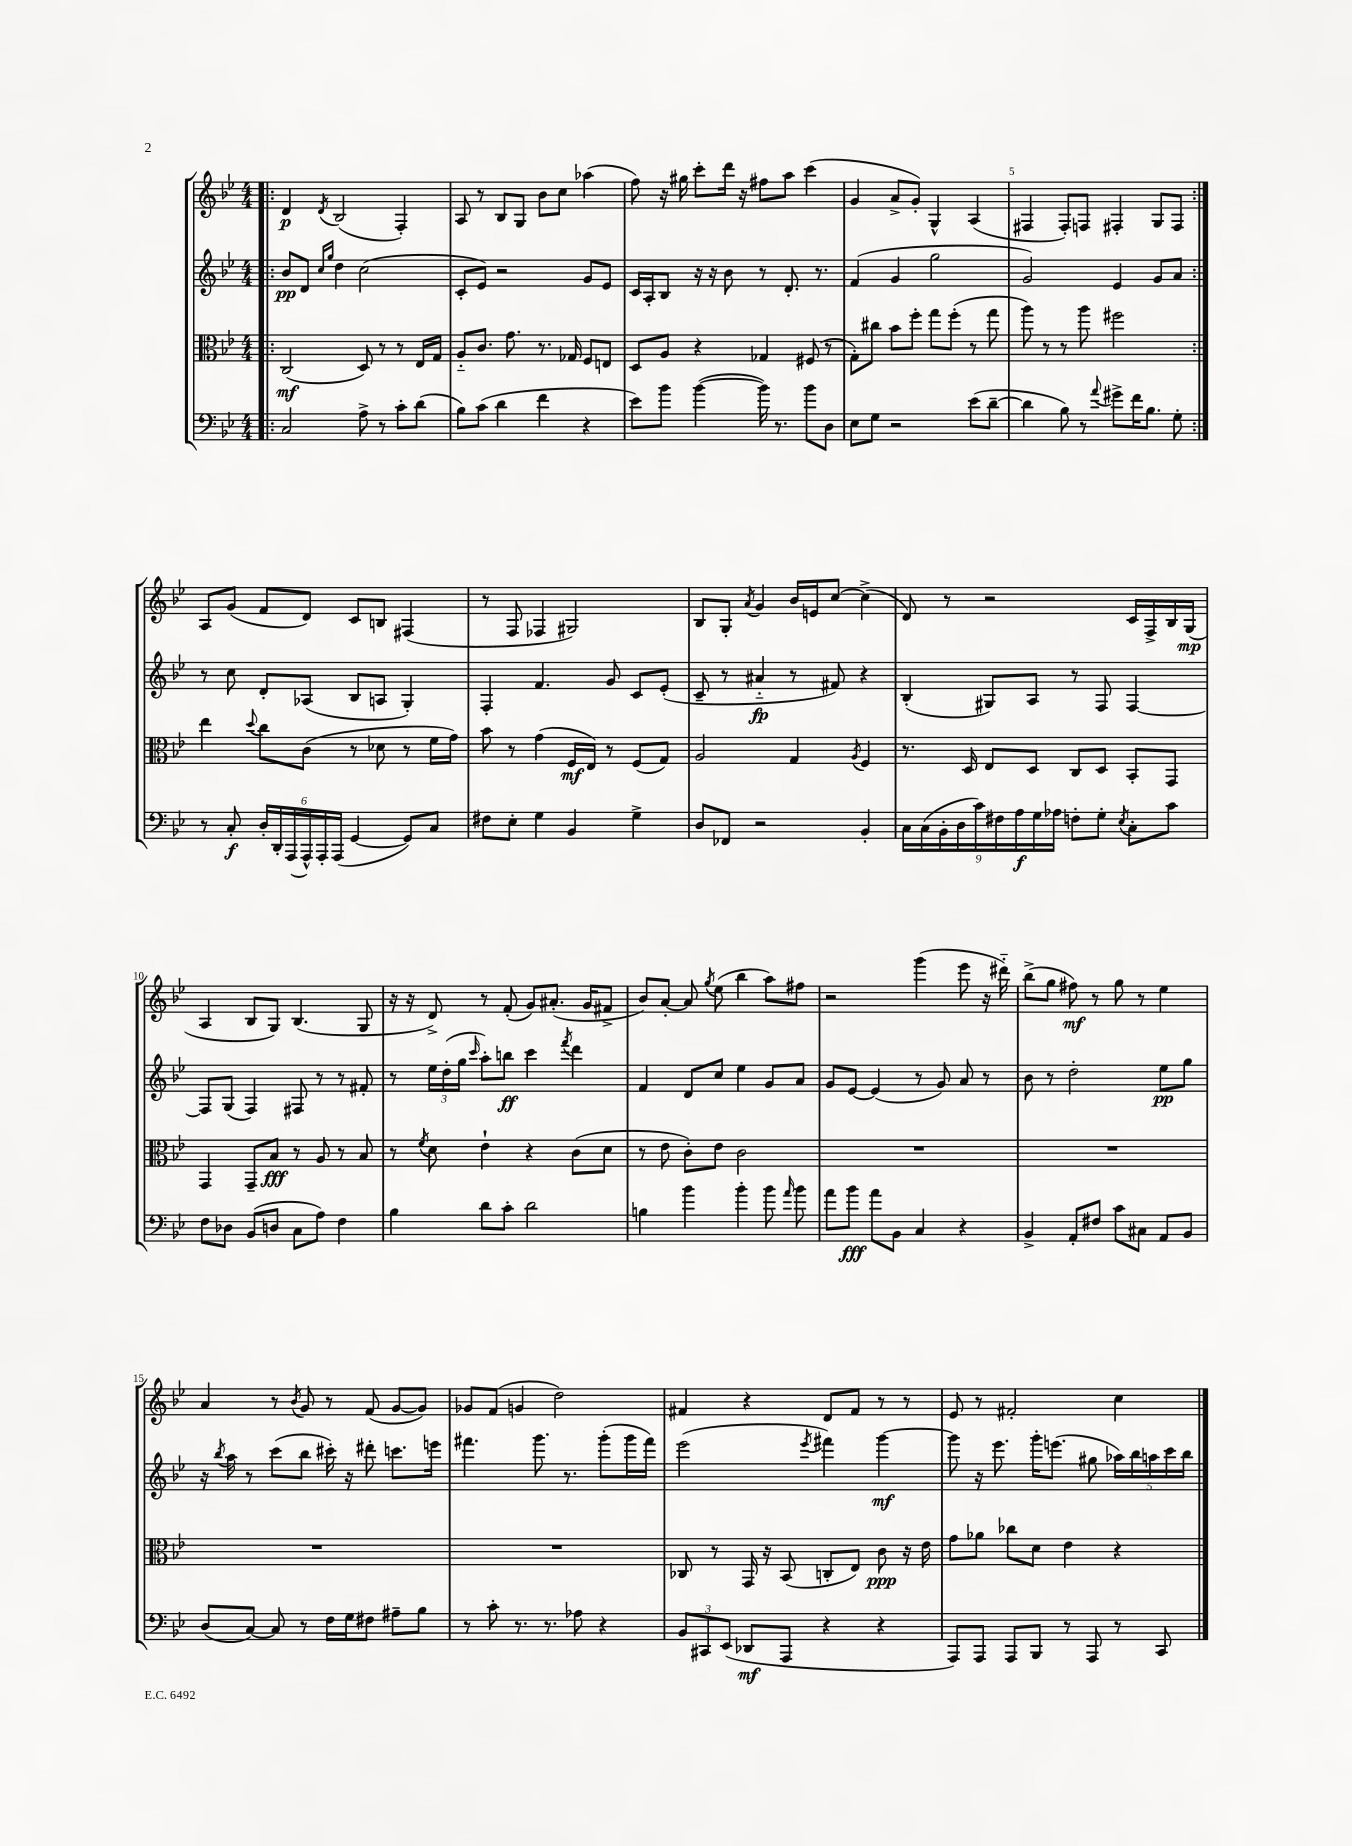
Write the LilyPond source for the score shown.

<<
\new StaffGroup <<
\new Staff = "s0" {
    \clef treble \key bes \major \numericTimeSignature \time 4/4
    \autoBeamOff \repeat volta 2 { \bar ".|:" d'4\p \acciaccatura { d'8 } bes2( f4-.) |
    a8 r8 bes8[ g8] bes'8[ c''8] aes''4( |
    f''8) r16 gis''16 c'''8[-. d'''16] r16 fis''8[ a''8] c'''4( |
    g'4 a'8[-> g'8]-.) g4-^ a4( |
    fis4 fis8[-.) f8] fis4-. g8[ fis8] | }
    a8[ g'8]( f'8[ d'8]) c'8[ b8] fis4( |
    r8 f8 fes4 gis2) |
    bes8[ g8]-. \acciaccatura { a'8 } g'4 bes'16[ e'16 c''8]~ c''4->( |
    d'8) r8 r2 c'16[ f16-> bes16 g16]\mp( |
    a4 bes8[ g8]) bes4.( g8 |
    r16 r16 d'8->) r8 f'8-.( g'8[) ais'8.]-.( g'16[ fis'8]-> |
    bes'8[) a'8]~-. a'8 \acciaccatura { g''8 } ees''8( bes''4 a''8[) fis''8] |
    r2 g'''4( ees'''8 r16 dis'''16-_) |
    bes''8[->( g''8] fis''8\mf) r8 g''8 r8 ees''4 |
    a'4 r8 \acciaccatura { bes'8 } g'8 r8 f'8( g'8[~ g'8]) |
    ges'8[ f'8]( g'4 d''2) |
    fis'4 r4 d'8[ fis'8] r8 r8 |
    ees'8 r8 fis'2-. c''4 \bar "|." |
}
\new Staff = "s1" {
    \clef treble \key bes \major \numericTimeSignature \time 4/4
    \autoBeamOff \repeat volta 2 { \bar ".|:" bes'8[\pp d'8] \grace { c''16[ g''16] } d''4 c''2( |
    c'8[-. ees'8]) r2 g'8[ ees'8] |
    c'16[ a16-. bes8] r16 r16 bes'8 r8 d'8.-. r8. |
    f'4( g'4 g''2 |
    g'2) ees'4 g'8[ a'8] | }
    r8 c''8 d'8[-. aes8]( bes8[ a8] g4-.) |
    f4-. f'4. g'8 c'8[ ees'8]-.( |
    c'8-- r8 ais'4-_\fp r8 fis'8) r4 |
    bes4-.( gis8[) a8] r8 f8 f4~ |
    f8[ g8]( f4) fis8 r8 r8 fis'8-. |
    r8 \tuplet 3/2 { ees''16[ d''16-.( g''16] } \grace { c'''16 } a''8[-.) b''8]\ff c'''4 \acciaccatura { f'''8 } d'''4 |
    f'4 d'8[ c''8] ees''4 g'8[ a'8] |
    g'8[ ees'8]~ ees'4( r8 g'8) a'8 r8 |
    bes'8 r8 d''2-. ees''8[\pp g''8] |
    r16 \acciaccatura { bes''8 } a''16 r8 c'''8[( bes''8] cis'''16-.) r16 dis'''8-. c'''8.[ e'''16] |
    fis'''4. g'''8. r8. g'''8[-.( g'''16 fis'''16]) |
    ees'''2( \acciaccatura { ees'''8 } fis'''4) g'''4~\mf |
    g'''8 r16 ees'''8. g'''16[-. e'''8.]( gis''8 \tuplet 5/4 { aes''16[) bes''16 a''16 c'''16 bes''16] } \bar "|." |
}
\new Staff = "s2" {
    \clef alto \key bes \major \numericTimeSignature \time 4/4
    \autoBeamOff \repeat volta 2 { \bar ".|:" c2\mf( d8) r8 r8 ees16[ g16] |
    a8[-_ c'8.] g'8. r8. ges16 f8[ e8] |
    d8[ a8] r4 ges4 fis8( r8 |
    g8[-.) cis''8] bes'8[ f''8]-. g''8[ f''8]-.( r8 g''8 |
    a''8) r8 r8 a''8 fis''2 | }
    ees''4 \appoggiatura { d''8 } c''8[ c'8]( r8 des'8 r8 f'16[ g'16]) |
    bes'8 r8 g'4( f16[\mf ees16]) r8 f8[( g8]) |
    a2 g4 \acciaccatura { a8 } f4 |
    r8. d16 ees8[ d8] c8[ d8] bes,8[-. g,8] |
    g,4 g,8[-- bes8]\fff r8 a8 r8 bes8 |
    r8 \acciaccatura { f'8 } d'8 ees'4-! r4 c'8[( d'8] |
    r8 ees'8 c'8[-.) ees'8] c'2 |
    R1 |
    R1 |
    R1 |
    R1 |
    ces8 r8 g,16 r16 bes,8( c8[-. ees8]) c'8\ppp r16 ees'16 |
    g'8[ aes'8] ces''8[ d'8] ees'4 r4 \bar "|." |
}
\new Staff = "s3" {
    \clef bass \key bes \major \numericTimeSignature \time 4/4
    \autoBeamOff \repeat volta 2 { \bar ".|:" c2 a8-> r8 c'8[-. d'8]( |
    bes8[) c'8]( d'4 f'4 r4 |
    ees'8[) bes'8] bes'4~( bes'16) r8. bes'8[ d8] |
    ees8[ g8] r2 ees'8[( d'8]~-- |
    d'4 bes8) r8 \appoggiatura { a'8 } gis'8[-> f'16 bes8.] g8-. | }
    r8 c8-.\f \tuplet 6/4 { d16[-. d,16-. a,,16( a,,16-^) a,,16-. a,,16]( } g,4~ g,8[) c8] |
    fis8[ ees8]-. g4 bes,4 g4-> |
    d8[ fes,8] r2 bes,4-. |
    \tuplet 9/8 { c16[ c16( bes,16-. d16 c'16) fis16 a16\f g16 aes16] } f8[-. g8]-. \acciaccatura { ees8 } c8[-. c'8] |
    f8[ des8] bes,8[( d8] c8[ a8]) f4 |
    bes4 d'8[ c'8]-. d'2 |
    b4 bes'4 bes'4-. bes'8 \grace { a'16 } bes'8 |
    a'8[ bes'8]\fff a'8[ bes,8] c4 r4 |
    bes,4-> a,8[-. fis8] c'8[ cis8] a,8[ bes,8] |
    d8[( c8]~) c8 r8 f16[ g16 fis8] ais8[-- bes8] |
    r8 c'8-. r8. r8. aes8 r4 |
    \tuplet 3/2 { bes,8[ cis,8 ees,8]( } des,8[\mf a,,8] r4 r4 |
    a,,8[) a,,8] a,,8[ bes,,8] r8 a,,8 r8 c,8 \bar "|." |
}
>>
>>
\layout { \context { \Score \override BarNumber.break-visibility = ##(#f #t #t) barNumberVisibility = #(every-nth-bar-number-visible 5) } }
